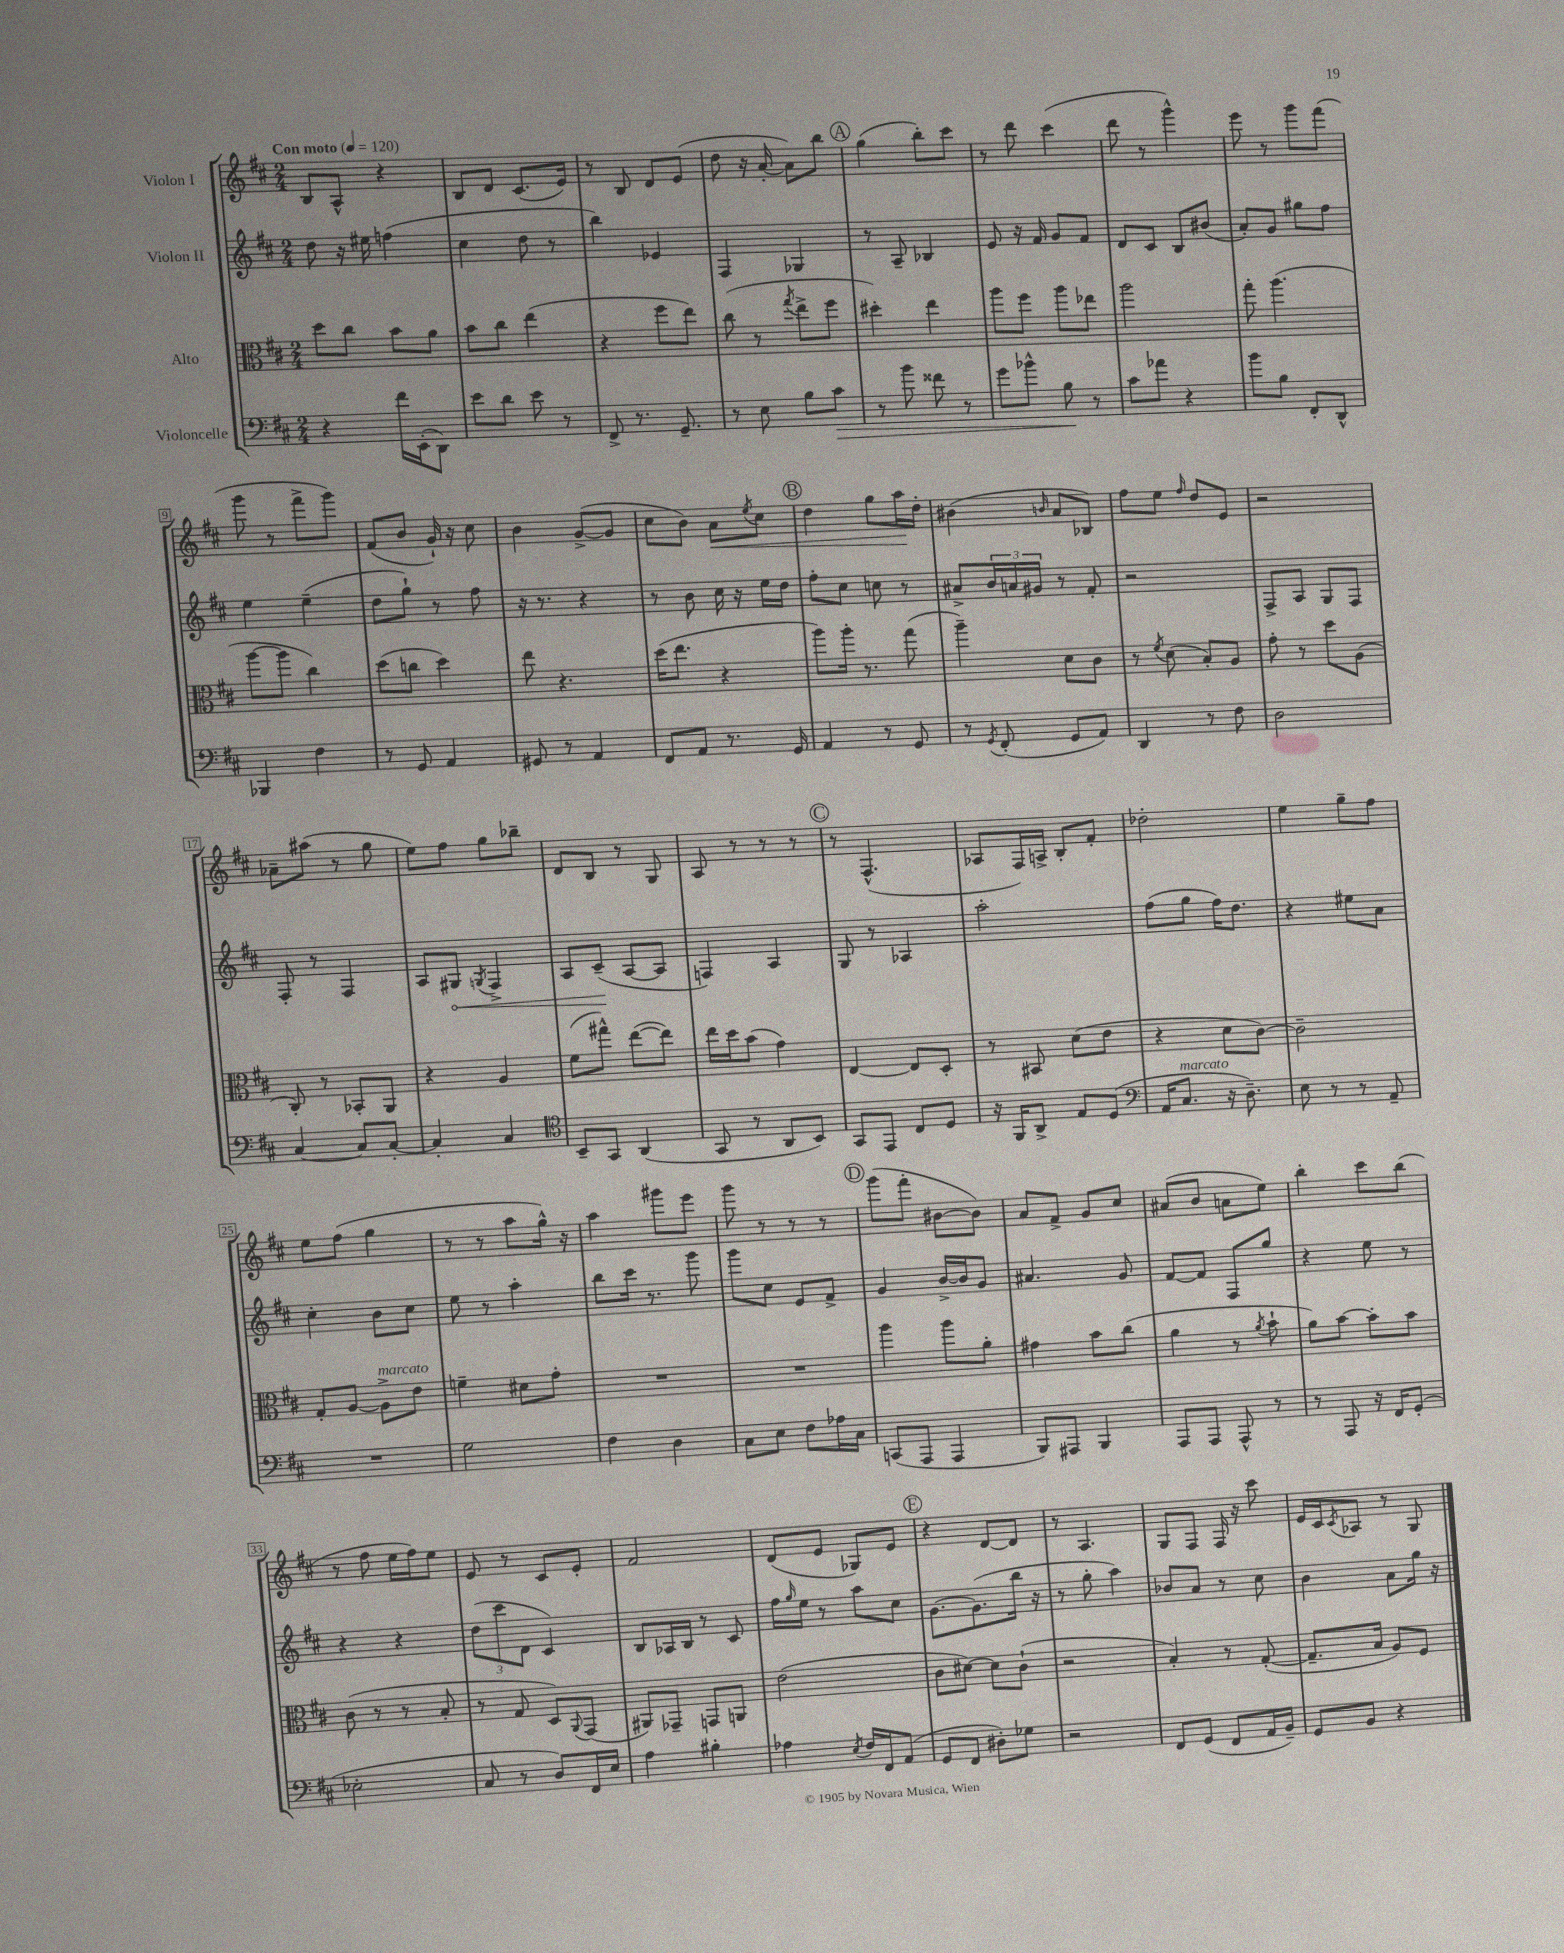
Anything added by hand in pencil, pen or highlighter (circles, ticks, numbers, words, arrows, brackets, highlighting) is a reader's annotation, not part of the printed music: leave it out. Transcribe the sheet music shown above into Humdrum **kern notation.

**kern	**dynam	**kern	**kern	**dynam	**kern	**dynam
*part4	*part4	*part3	*part2	*part2	*part1	*part1
*staff4	*staff4	*staff3	*staff2	*staff2	*staff1	*staff1
*I"Violoncelle	*	*I"Alto	*I"Violon II	*	*I"Violon I	*
*clefF4	*	*clefC3	*clefG2	*	*clefG2	*
*k[f#c#]	*	*k[f#c#]	*k[f#c#]	*	*k[f#c#]	*
*M2/4	*	*M2/4	*M2/4	*	*M2/4	*
*MM120	*	*MM120	*MM120	*	*MM120	*
=1	=1	=1	=1	=1	=1	=1
!	!	!	!	!	!LO:TX:a:B:t=Con moto	!
4r	.	8dd\L	8dd\	.	8B/L	.
.	.	8cc#\J	16r	.	8A^^/J	.
.	.	.	16ee#X\	.	.	.
16f#\LL	.	8b\L	(4ffn\	.	4r	.
(16EE'\J	.	.	.	.	.	.
8DD\J)	.	8a\J	.	.	.	.
=2	=2	=2	=2	=2	=2	=2
8e\L	.	8b\L	4cc#\	.	8B/L	.
8d\J	.	8cc#\J	.	.	8d/J	.
8e\	.	(4ee\	8dd\	.	(8.c#/L	.
8r	.	.	8r	.	.	.
.	.	.	.	.	16e/Jk)	.
=3	=3	=3	=3	=3	=3	=3
8FF#^/	.	4r	4bb\)	.	8r	.
8.r	.	.	.	.	8B/	.
.	.	8ff#\L	4e-X/	.	8d/L	.
8.GG~/	.	.	.	.	.	.
.	.	8ee\J)	.	.	(8e/J	.
=4	=4	=4	=4	=4	=4	=4
8r	.	(8cc#\	4F#/	.	8dd\	.
8E\	.	8r	.	.	16r	.
.	.	.	.	.	[16a'/	.
.	.	8qgg/	.	.	.	.
8B\L	.	8ee^\L	4G-X/	.	8a\L])	.
!	!LO:HP:b	!	!	!	!	!
8c#\J	>	8ff#\J	.	.	8bb\J	.
!!LO:REH:place=s1:t=A
=5	=5	=5	=5	=5	=5	=5
8r	.	4dd#X'\)	8r	.	(4gg\	.
8b\	.	.	8A~/	.	.	.
8f##X\	.	4ee\	4B-X/	.	8bb'\L)	.
8r	.	.	.	.	8ccc#\J	.
=6	=6	=6	=6	=6	=6	=6
8g\L	.	8aa\L	8e/	.	8r	.
8b-X^^\J	.	8ff#\J	16r	.	8ddd\	.
.	.	.	16f#/	.	.	.
8B\	.	8aa\L	8g/L	.	(4ccc#\	.
8r	]	8ee-X\J	8f#/J	.	.	.
=7	=7	=7	=7	=7	=7	=7
8c#\L	.	2aa\	8d/L	.	8ddd\	.
8a-X\J	.	.	8c#/J	.	8r	.
4r	.	.	8B/L	.	4ggg^^\)	.
.	.	.	(8b#X/J	.	.	.
=8	=8	=8	=8	=8	=8	=8
8b\L	.	8gg'\	8a'/L)	.	8eee\	.
8B\J	.	(4.aa\	8g/J	.	8r	.
8FF#'/L	.	.	8gg#X\L	.	8ggg\L	.
8DD^^/J	.	.	8ff#\J	.	(8fff#\J	.
!!LO:LB:g=z
=9	=9	=9	=9	=9	=9	=9
4BBB-X/	.	[8aa\L	4ee\	.	8ggg\	.
.	.	8aa\J]	.	.	8r	.
4F#\	.	4cc#\)	(4ee~\	.	8fff#^\L	.
.	.	.	.	.	8ggg\J)	.
=10	=10	=10	=10	=10	=10	=10
8r	.	(8dd\L	8dd\L	.	(8f#/L	.
8GG/	.	8ccn\J	8gg`\J)	.	8b/J	.
4AA/	.	4dd\)	8r	.	16g`/)	.
.	.	.	.	.	16r	.
.	.	.	8ff#\	.	8cc#\	.
=11	=11	=11	=11	=11	=11	=11
8GG#X/	.	8ee\	16r	.	4b\	.
.	.	.	8.r	.	.	.
8r	.	4.r	.	.	.	.
4AA/	.	.	4r	.	([8g^/L	.
.	.	.	.	.	8g/J]	.
=12	=12	=12	=12	=12	=12	=12
8FF#/L	.	(16dd\KL	8r	.	8cc#\L	.
.	.	8.ee\J	.	.	.	.
8AA/J	.	.	8b\	.	8b\J)	.
!	!	!	!	!	!	!LO:HP:b
8.r	.	4r	16cc#\	.	8a\L	<
.	.	.	16r	.	.	.
.	.	.	.	.	8qee/	.
.	.	.	16ee\LL	.	8cc#\J	.
16GG/	.	.	16dd\JJ	.	.	.
!!LO:REH:place=s1:t=B
=13	=13	=13	=13	=13	=13	=13
4AA/	.	8aa\L)	8ff#'\L	.	4dd\	.
.	.	16aa'\Jk	8cc#\J	.	.	.
.	.	8.r	.	.	.	.
8r	.	.	8ccn\	.	8gg\L	.
8GG/	.	(8gg\	8r	.	16aa\L	.
.	.	.	.	.	16dd'\JJ	[
=14	=14	=14	=14	=14	=14	=14
8r	.	4aa~\)	8a#X^/L	.	(4b#X\	.
8qGG/	.	.	.	.	.	.
(8FF#'/	.	.	24b/L	.	.	.
.	.	.	24an/	.	.	.
.	.	.	24g#X/JJ	.	.	.
.	.	.	.	.	16qqbn/	.
8GG/L	.	8d\L	8r	.	8a/L	.
8AA/J)	.	8c#\J	8f#'/	.	8B-X/J)	.
=15	=15	=15	=15	=15	=15	=15
4DD/	.	8r	2r	.	8ff#\L	.
.	.	8qf#/	.	.	.	.
.	.	(8d\	.	.	8ee\J	.
.	.	.	.	.	16qqff#/	.
8r	.	8B'/L)	.	.	8dd/L	.
8F#\	.	8A/J	.	.	8e/J	.
=16	=16	=16	=16	=16	=16	=16
2D\	.	8g'\	8F#^/L	.	2r	.
.	.	8r	8A/J	.	.	.
.	.	8dd\L	8G/L	.	.	.
.	.	(8A\J	8F#/J	.	.	.
!!LO:LB:g=z
=17	=17	=17	=17	=17	=17	=17
[4C#/	.	8C#'/)	8F#'/	.	8a-X~\L	.
.	.	8r	8r	.	(8aa#X\J	.
8C#/L]	.	8BB-X'/L	4F#/	.	8r	.
[8C#'/J	.	8AA/J	.	.	8gg\	.
=18	=18	=18	=18	=18	=18	=18
4C#'/]	.	4r	8A/L	.	8ee\L)	.
!	!	!	!	!LO:HP:b	!	!
.	.	.	8G#X/J	<	8ff#\J	.
.	.	.	8qGn/	.	.	.
4C#/	.	4A/	4F#^/	.	8gg\L	.
.	.	.	.	.	8bb-X~\J	.
=19	=19	=19	=19	=19	=19	=19
*clefC4	*	*	*	*	*	*
8BB~/L	.	(8f#\L	8A/L	.	8d/L	.
8GG/J	.	8gg#X^^\J)	(8c#~/J	.	8B/J	.
(4AA/	.	([8ee\L	[8A/L	[	8r	.
.	.	8ee\J])	8A/J]	.	8G/	.
=20	=20	=20	=20	=20	=20	=20
8GG/	.	16ee\LL	4Fn/)	.	8A/	.
.	.	16dd\J	.	.	.	.
8r	.	(8b\J	.	.	8r	.
8AA/L	.	4g\)	4A/	.	8r	.
8BB/J)	.	.	.	.	8r	.
!!LO:REH:place=s1:t=C
=21	=21	=21	=21	=21	=21	=21
8GG/L	.	[4E/	8G/	.	8r	.
8EE/J	.	.	8r	.	(4.F#^^/	.
8C#/L	.	8E/L]	4A-X/	.	.	.
8D/J	.	8D'/J	.	.	.	.
=22	=22	=22	=22	=22	=22	=22
16r	.	8r	2aa'\	.	8A-X/L	.
16FF#/KL	.	.	.	.	.	.
8AA^/J	.	8BB#X/	.	.	16F#/L)	.
.	.	.	.	.	16An^/JJ	.
8E/L	.	(8d\L	.	.	8B'/L	.
(8D/J	.	8e\J	.	.	8f#'/J	.
=23	=23	=23	=23	=23	=23	=23
*clefF4	*	*	*	*	*	*
16AA/KL	.	4r	(8ff#\L	.	2dd-X'\	.
!LO:TX:a:i:t=marcato	!	!	!	!	!	!
8.C#/J	.	.	.	.	.	.
.	.	.	8gg\J	.	.	.
16r	.	8d\L	16ff#\KL)	.	.	.
8.D~\)	.	.	8.dd\J	.	.	.
.	.	[8c#\J)	.	.	.	.
=24	=24	=24	=24	=24	=24	=24
8E\	.	2c#~\]	4r	.	4ee\	.
8r	.	.	.	.	.	.
8r	.	.	8ee#X\L	.	8gg~\L	.
8AA~/	.	.	8a\J	.	8ff#\J	.
!!LO:LB:g=z
=25	=25	=25	=25	=25	=25	=25
2r	.	8G'/L	4cc#'\	.	8ee\L	.
.	.	[8A/J	.	.	(8ff#\J	.
!	!	!LO:TX:a:i:t=marcato	!	!	!	!
.	.	8A^\L]	8b\L	.	4gg\	.
.	.	8e\J	8cc#\J	.	.	.
=26	=26	=26	=26	=26	=26	=26
2G\	.	4fn~\	8ee\	.	8r	.
.	.	.	8r	.	8r	.
.	.	8d#X\L	4aa'\	.	8aa\L	.
.	.	8g'\J	.	.	16gg^^\Jk)	.
.	.	.	.	.	16r	.
=27	=27	=27	=27	=27	=27	=27
4F#\	.	2r	8bb\L	.	4aa\	.
.	.	.	16ccc#\Jk	.	.	.
.	.	.	8.r	.	.	.
4D\	.	.	.	.	8ggg#X\L	.
.	.	.	8ggg\	.	8eee\J	.
=28	=28	=28	=28	=28	=28	=28
8C#\L	.	2r	8ggg\L	.	8ggg\	.
8E\J	.	.	8cc#\J	.	8r	.
8F#\L	.	.	8e/L	.	8r	.
16A-X\L	.	.	8f#^/J	.	8r	.
16C#\JJ	.	.	.	.	.	.
!!LO:REH:place=s1:t=D
=29	=29	=29	=29	=29	=29	=29
(8CCn/L	.	4aa\	4g/	.	(8ggg\L	.
8AAA/J	.	.	.	.	8fff#'\J	.
4AAA/	.	8aa\L	[16b^/LL	.	[8b#X\L	.
.	.	.	16b/J]	.	.	.
.	.	8a'\J	8g/J	.	8b#\J])	.
=30	=30	=30	=30	=30	=30	=30
8BBB/L)	.	4g#X\	4.a#X/	.	8a/L	.
8AAA#X/J	.	.	.	.	8f#^/J	.
4BBB/	.	8b\L	.	.	8g/L	.
.	.	(8cc#\J	8g/	.	8cc#/J	.
=31	=31	=31	=31	=31	=31	=31
8AAA/L	.	4a\	[8f#/L	.	(8a#X/L	.
8AAA/J	.	.	8f#/J]	.	8b/J	.
8AAA^^/	.	8r	8F#/L	.	8an\L	.
.	.	8qa/	.	.	.	.
8r	.	8b`\	8gg/J	.	8ee\J)	.
=32	=32	=32	=32	=32	=32	=32
8r	.	8a\L)	4r	.	4bb'\	.
8AAA/	.	[8b\J	.	.	.	.
16r	.	8b'\L]	8ee\	.	8ccc#\L	.
16FF#/KL	.	.	.	.	.	.
(8GG'/J	.	8b\J	8r	.	(8bb\J	.
!!LO:LB:g=z
=33	=33	=33	=33	=33	=33	=33
2E-X'\	.	(8c#\	4r	.	8r	.
.	.	8r	.	.	8ff#\	.
.	.	8r	4r	.	16ee\LL	.
.	.	.	.	.	16ff#\J)	.
.	.	8B'/	.	.	8ee\J	.
=34	=34	=34	=34	=34	=34	=34
8C#/	.	8r	(12dd\L	.	8e/	.
.	.	.	12ccc#\	.	.	.
8r	.	8G/	.	.	8r	.
.	.	.	12d\J	.	.	.
8D/L)	.	8D/L)	4c#/)	.	8c#/L	.
.	.	8qqAA/	.	.	.	.
16FF#/L	.	(8GG/J	.	.	8e'/J	.
16E/JJ	.	.	.	.	.	.
=35	=35	=35	=35	=35	=35	=35
4A\	.	8AA#X/L)	8B/L	.	2f#/	.
.	.	8GG-X~/J	16A-X/L	.	.	.
.	.	.	16B/JJ	.	.	.
4B#X'\	.	8GGn/L	8r	.	.	.
.	.	8AAn/J	8c#/	.	.	.
=36	=36	=36	=36	=36	=36	=36
4A-X\	.	(2e\	16ff#\LL	.	(8d/L	.
.	.	.	16qqgg/	.	.	.
.	.	.	16ee\JJ	.	.	.
.	.	.	8r	.	8e/J	.
8qE/	.	.	.	.	.	.
16F#/LL	.	.	8aa\L	.	8G-X/L)	.
16FF#/J	.	.	.	.	.	.
(8AA/J	.	.	8cc#\J	.	8e/J	.
!!LO:REH:place=s1:t=E
=37	=37	=37	=37	=37	=37	=37
8GG/L	.	8c#\L	[8.g\L	.	4r	.
8FF#/J	.	[8d#X\J)	.	.	.	.
.	.	.	(8.g\]	.	.	.
8D#X'\L)	.	8d#\L]	.	.	[8d/L	.
8G-X\J	.	(8c#`\J	16bb\Jk	.	8d/J]	.
.	.	.	16r	.	.	.
=38	=38	=38	=38	=38	=38	=38
2r	.	2r	8r	.	8r	.
.	.	.	8gg'\	.	4.A/	.
.	.	.	4aa\)	.	.	.
=39	=39	=39	=39	=39	=39	=39
8FF#/L	.	4B'/)	8b-X/L	.	8G/L	.
(8GG/J	.	.	8a/J	.	8F#/J	.
8FF#/L	.	8r	8r	.	16F#/	.
.	.	.	.	.	16r	.
16AA/L	.	([8G'/	8cc#\	.	8ccc#\	.
16BB~/JJ)	.	.	.	.	.	.
=40	=40	=40	=40	=40	=40	=40
8GG/L	.	8.G~/L]	4b\	.	16e/LL	.
.	.	.	.	.	16c#/J	.
.	.	.	.	.	8qc#/	.
8BB/J	.	.	.	.	8A-X/J	.
.	.	16B/Jk	.	.	.	.
4r	.	8A/L)	8a\L	.	8r	.
.	.	8F#/J	16gg\Jk	.	8G/	.
.	.	.	16r	.	.	.
==	==	==	==	==	==	==
*-	*-	*-	*-	*-	*-	*-
